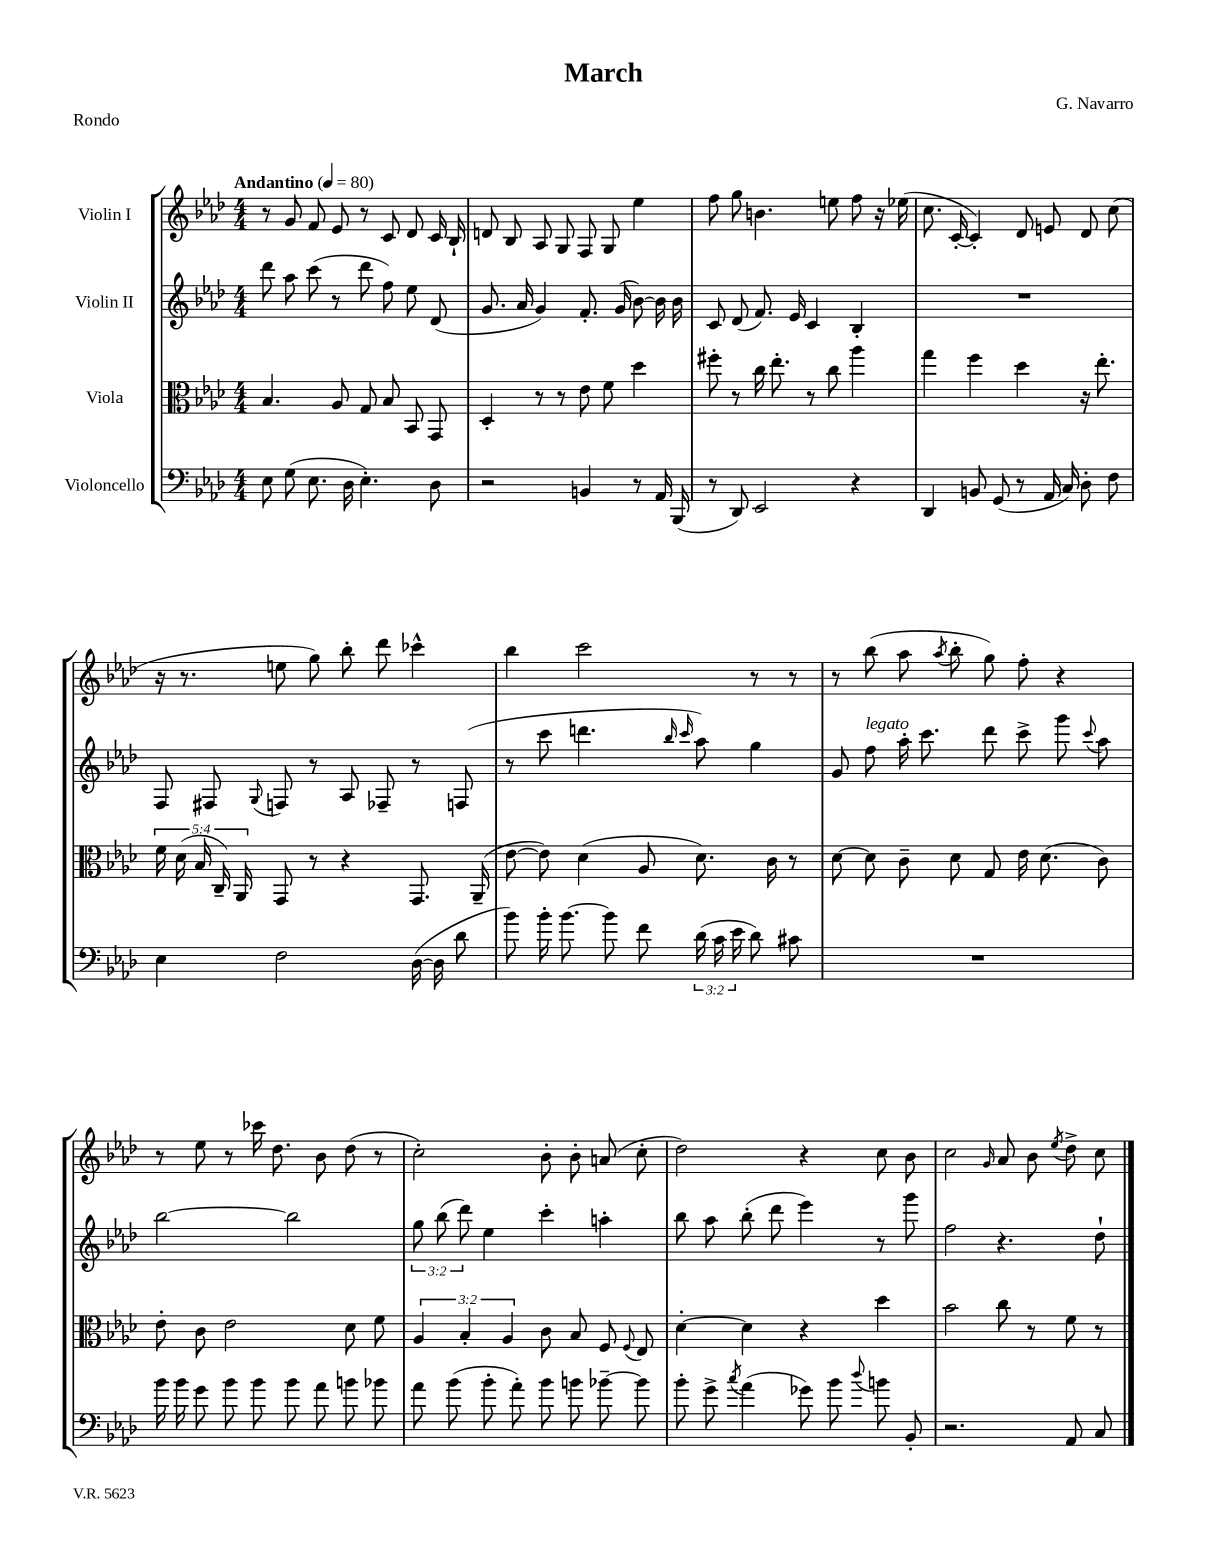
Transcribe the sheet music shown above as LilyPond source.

\header { title = "March" composer = "G. Navarro" piece = "Rondo" }
<<
\new StaffGroup <<
\new Staff = "s0" \with { instrumentName = "Violin I" } {
    \clef treble \key aes \major \numericTimeSignature \time 4/4 \tempo "Andantino" 4 = 80
    \autoBeamOff r8 g'8 f'8 ees'8 r8 c'8 des'8 c'16 bes16-! |
    d'8 bes8 aes8 g8 f8 g8 ees''4 |
    f''8 g''8 b'4. e''8 f''8 r16 ees''16( |
    c''8. c'16~-. c'4-.) des'8 e'8 des'8 c''8( |
    r16 r8. e''8 g''8) bes''8-. des'''8 ces'''4-^ |
    bes''4 c'''2 r8 r8 |
    r8 bes''8( aes''8 \acciaccatura { aes''8 } bes''8-. g''8) f''8-. r4 |
    r8 ees''8 r8 ces'''16 des''8. bes'8 des''8( r8 |
    c''2-.) bes'8-. bes'8-. a'8( c''8-. |
    des''2) r4 c''8 bes'8 |
    c''2 \grace { g'16 } aes'8 bes'8 \acciaccatura { ees''8 } des''8-> c''8 \bar "|." |
}
\new Staff = "s1" \with { instrumentName = "Violin II" } {
    \clef treble \key aes \major \numericTimeSignature \time 4/4 \override Staff.TupletNumber.text = #tuplet-number::calc-fraction-text
    \autoBeamOff des'''8 aes''8 c'''8( r8 des'''8 f''8) ees''8 des'8( |
    g'8. aes'16 g'4) f'8.-. g'16( bes'8~) bes'16 bes'16 |
    c'8 des'8( f'8.) ees'16 c'4 bes4-. |
    R1 |
    f8 fis8 \appoggiatura { g8 } f8 r8 aes8 fes8-- r8 f8( |
    r8 c'''8 d'''4. \grace { bes''16 c'''16 } aes''8) g''4 |
    g'8 f''8^\markup { \italic "legato" } aes''16-. c'''8. des'''8 c'''8-> g'''8 \appoggiatura { c'''8 } aes''8 |
    bes''2~ bes''2 |
    \tuplet 3/2 { g''8 bes''8( des'''8) } ees''4 c'''4-. a''4-. |
    bes''8 aes''8 bes''8-.( des'''8 ees'''4) r8 g'''8 |
    f''2 r4. des''8-! \bar "|." |
}
\new Staff = "s2" \with { instrumentName = "Viola" } {
    \clef alto \key aes \major \numericTimeSignature \time 4/4 \override Staff.TupletNumber.text = #tuplet-number::calc-fraction-text
    \autoBeamOff bes4. aes8 g8 bes8 bes,8 g,8 |
    des4-. r8 r8 ees'8 f'8 des''4 |
    fis''8-. r8 c''16 ees''8.-. r8 c''8 aes''4 |
    g''4 f''4 des''4 r16 ees''8.-. |
    \tuplet 5/4 { f'16 des'16( bes16 c16--) aes,16 } g,8 r8 r4 g,8. aes,16--( |
    ees'8~ ees'8) des'4( aes8 des'8.) c'16 r8 |
    des'8~ des'8 c'8-- des'8 g8 ees'16 des'8.( c'8) |
    ees'8-. c'8 ees'2 des'8 f'8 |
    \tuplet 3/2 { aes4 bes4-. aes4 } c'8 bes8 f8 \appoggiatura { f8 } ees8 |
    des'4~-. des'4 r4 des''4 |
    bes'2 c''8 r8 f'8 r8 \bar "|." |
}
\new Staff = "s3" \with { instrumentName = "Violoncello" } {
    \clef bass \key aes \major \numericTimeSignature \time 4/4 \override Staff.TupletNumber.text = #tuplet-number::calc-fraction-text
    \autoBeamOff ees8 g8( ees8. des16 ees4.-.) des8 |
    r2 b,4 r8 aes,16 bes,,16( |
    r8 des,8) ees,2 r4 |
    des,4 b,8 g,8( r8 aes,16 c16) des8-. f8 |
    ees4 f2 des16~( des16 des'8 |
    bes'8) bes'16-. bes'8.~ bes'8 f'8 \tuplet 3/2 { des'16( c'16 ees'16 } des'8) cis'8 |
    R1 |
    bes'16 bes'16 g'8 bes'8 bes'8 bes'8 aes'8 b'8 bes'8 |
    aes'8 bes'8( bes'8-. aes'8-.) bes'8 b'8 bes'8~-- bes'8 |
    bes'8-. g'8-> \acciaccatura { c''8 } aes'4( ges'8) bes'8 \appoggiatura { des''8 } b'8 bes,8-. |
    r2. aes,8 c8 \bar "|." |
}
>>
>>
\layout { \context { \Score \remove "Bar_number_engraver" } }
